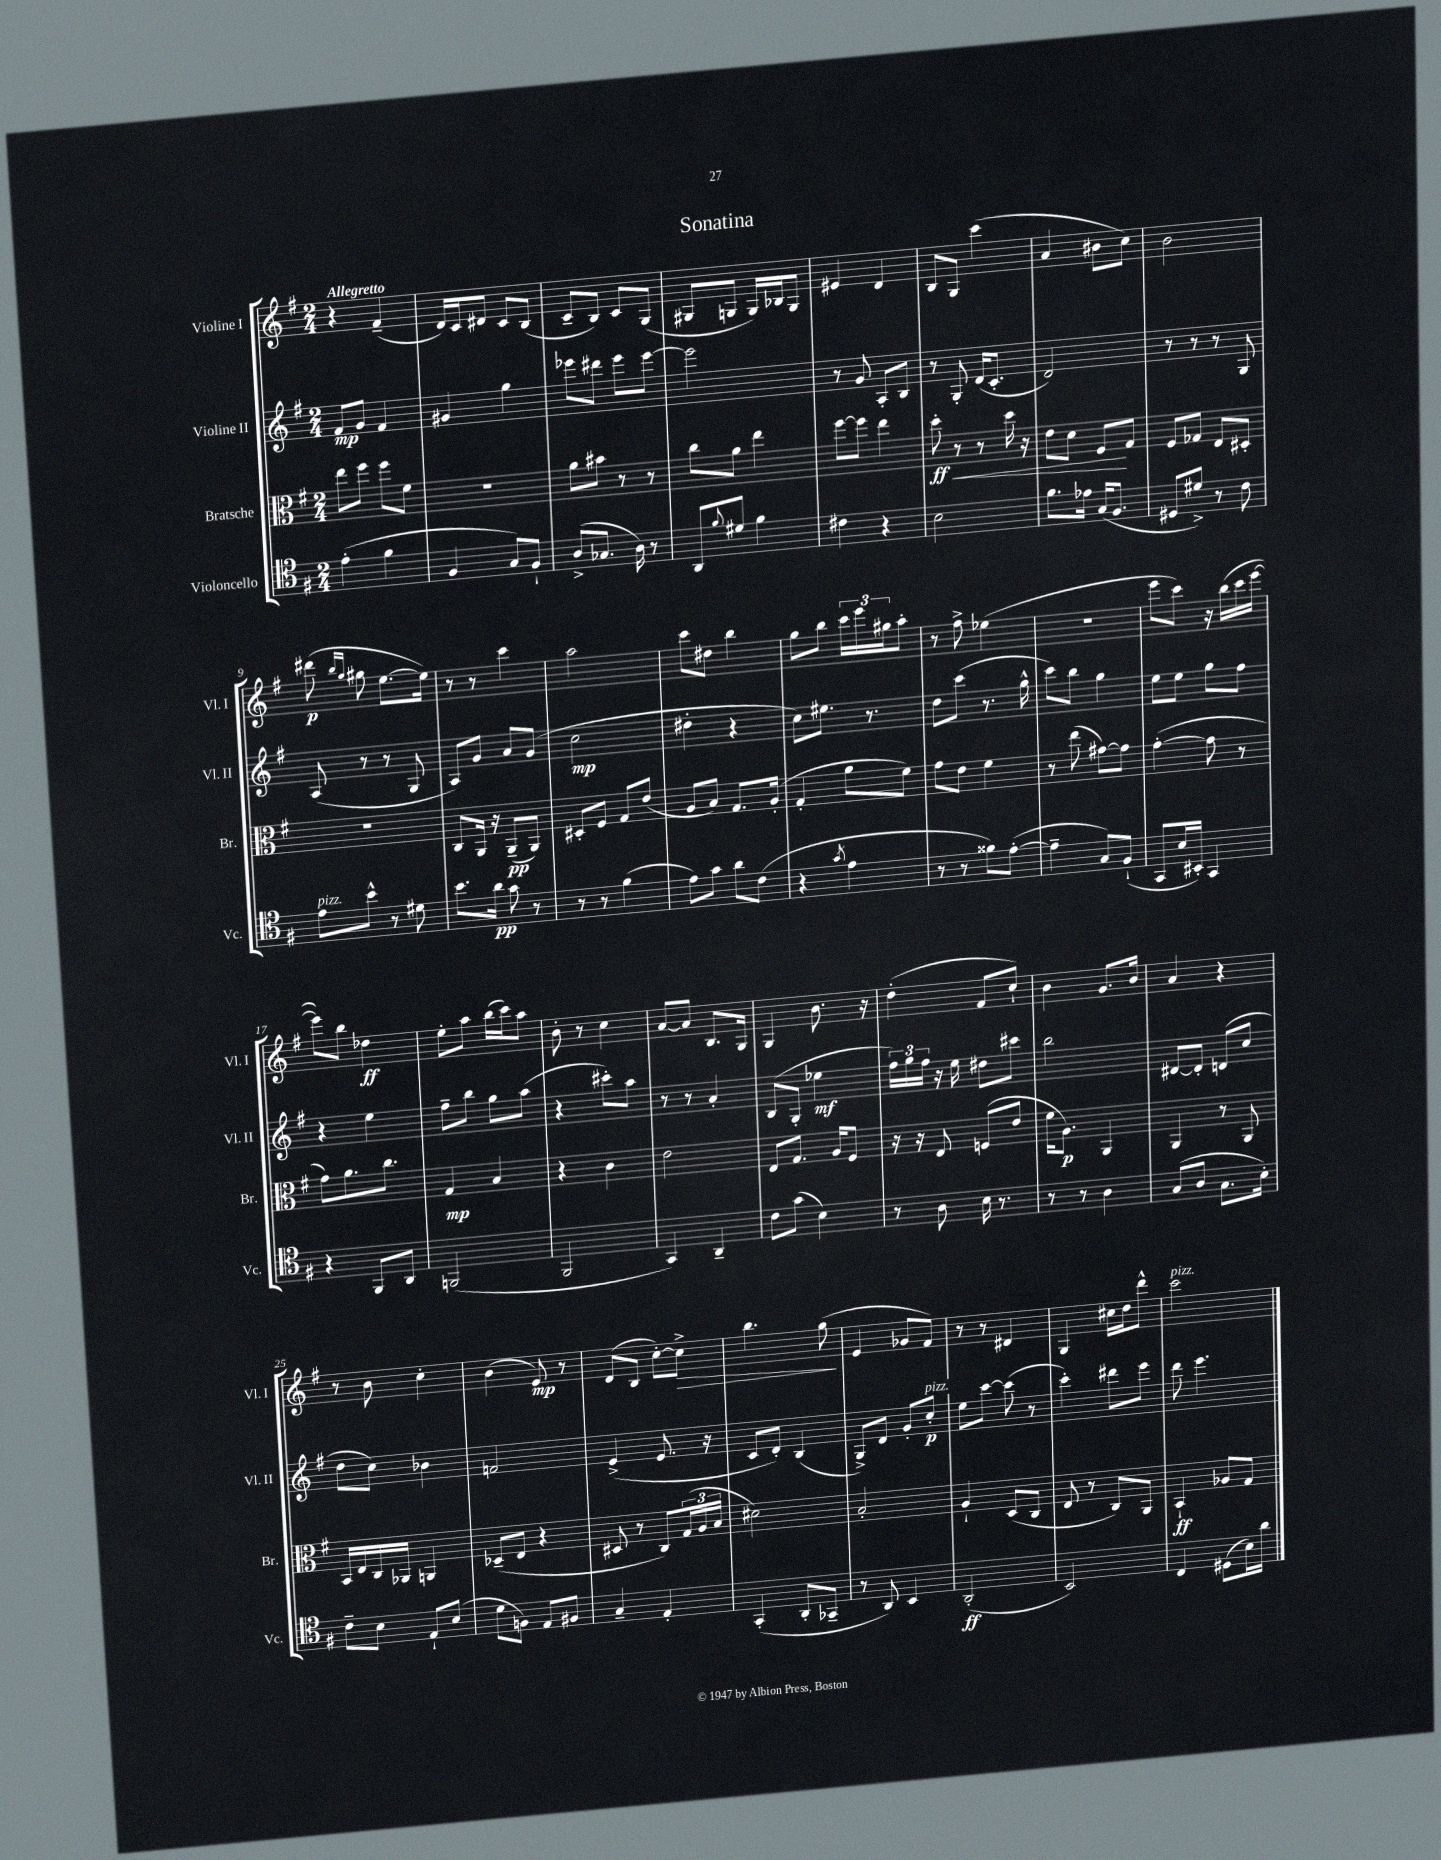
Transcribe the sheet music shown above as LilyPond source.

\header { title = "Sonatina" }
<<
\new StaffGroup <<
\new Staff = "s0" \with { instrumentName = "Violine I" shortInstrumentName = "Vl. I" } {
    \clef treble \key g \major \numericTimeSignature \time 2/4 \tempo "Allegretto"
    r4 fis'4--( |
    d'16) c'16 dis'8 c'8 b8( |
    c'8-- b8) c'8 g8( |
    gis8 g8 g16) bes16 g8 |
    eis'4 d'4 |
    b8 g8 c'''4( |
    a'4 bis'8 c''8) |
    b'2 |
    dis'''8\p( \grace { b''16 g''16 } gis''8 e''8.~ e''16) |
    r8 r8 c'''4 |
    a''2 |
    c'''8 dis''8 b''4 |
    g''8 b''8 \tuplet 3/2 { c'''16 e'''16 gis''16 } a''8-. |
    r8 fis''8-> ees''4( |
    r2 |
    e'''8 c'''8) r16 b''16( c'''16 e'''16~ |
    e'''8) b''8 des''4\ff |
    e''8-. a''8 b''16( c'''16) a''8 |
    b'8-. r8 c''4 |
    a'8~ a'8 b8. g16 |
    g4 b'8. r16 |
    d''4-.( fis'8 c''8-!) |
    b'4 g'8. b'16 |
    a'4 r4 |
    r8 b'8 c''4-. |
    b'4( e'8\mp) r8 |
    d'8( b8 c''8~-.) c''8->\> |
    b''4. g''8\!( |
    e'4 ges'8 fis'8) |
    r8 r8 dis'4 |
    g4 cis''16 d''16 d'''8-^ |
    c'''2^\markup { \italic "pizz." } \bar "|." |
}
\new Staff = "s1" \with { instrumentName = "Violine II" shortInstrumentName = "Vl. II" } {
    \clef treble \key g \major \numericTimeSignature \time 2/4
    fis'8\mp g'8 fis'4 |
    gis'4 g''4 |
    ees'''8 dis'''8 ees'''8 ees'''8~ |
    ees'''2 |
    r8 g'8 a8-. b8 |
    r8 g8-. d'16( c'8.-. |
    d'2) |
    r8 r8 r8 g8 |
    a8( r8 r8 g8 |
    a8) g'8 a'8 g'8( |
    c''2\mp |
    dis''4-. r4 |
    c''8) eis''8. r8. |
    d''8 c'''8( r8. g''16-^ |
    c'''8) b''8 g''4 |
    e''8 e''8 g''8 fis''8 |
    r4 e''4 |
    fis''8-- b''8 g''8 a''8( |
    r4 cis'''8-.) a''8 |
    r8 r8 a'4-. |
    b8( g8-. ees''4\mf |
    \tuplet 3/2 { fis''16) g''16 fis''16 } r16 e''16 dis''8 cis'''8 |
    b''2 |
    dis'8~ dis'8-. d'8( c''8 |
    d''8 c''8) bes'4 |
    f'2 |
    e'4->( e'8. r16 |
    c'8 d'8-.) b4( |
    g8->) d'8 g'8-. c''8-.\p^\markup { \italic "pizz." } |
    e''8 c'''8~ c'''8( r8 |
    c'''4-.) dis'''8 e'''8 |
    d'''8 e'''4. \bar "|." |
}
\new Staff = "s2" \with { instrumentName = "Bratsche" shortInstrumentName = "Br." } {
    \clef alto \key g \major \numericTimeSignature \time 2/4
    e''8 fis''8 fis''8 fis'8 |
    R2 |
    a'8 bis'8 r8 r8 |
    c''8 a'8 e''4 |
    fis''8~ fis''8 e''4 |
    d''8-.\ff\< r8 r8 d''16 r16 |
    e'8 d'8 fis8\! g8 |
    fis8 ges8 e8 dis8-. |
    R2 |
    c8 a,16 r16 a,8--\pp( a,8) |
    dis8-. fis8 g8 e'8( |
    a8 b8) g8. a16-.( |
    g4-. a'8 fis'8) |
    g'8 e'8 fis'4 |
    r8 e''8( gis'8~) gis'8 |
    g'4~-.( g'8 r8 |
    g'8) a'8. c''8. |
    g4\mp b4 |
    r4 c'4 |
    e'2 |
    e8 g8. a16 fis8 |
    r16 r16 e8 f8( e'8 |
    fis'16 a8.\p) a,4 |
    a,4 r8 a,8 |
    b,16 e16 c16 aes,16 a,4 |
    des8--( e8 r4 |
    dis8 r8 c8) \tuplet 3/2 { g16( a16 b16 } |
    dis'2) |
    b2-. |
    a4-! d8( c8 |
    e8 r8 c8) a,8 |
    b,4-!\ff aes8 g8 \bar "|." |
}
\new Staff = "s3" \with { instrumentName = "Violoncello" shortInstrumentName = "Vc." } {
    \clef tenor \key g \major \numericTimeSignature \time 2/4
    e'4-.( fis'4 |
    fis4 g8) fis8-! |
    a8->( ges8. a16) r8 |
    a,8 \appoggiatura { fis'8 } dis'8 fis'4 |
    cis'4 r4 |
    b2 |
    fis'8. ees'16 g16( fis8. |
    dis8 dis'8->) r8 c'8 |
    e'8^\markup { \italic "pizz." } b'8-^ r8 dis'8 |
    b'8. a'16\pp g'8 r8 |
    r8 r8 fis'4( |
    e'8) g'8 a'8 c'8( |
    r4 \acciaccatura { g'8 } e'4 |
    r8 r8 fisis'8) e'8~-.( |
    e'4-- g8) fis8-!( |
    g,8 b16 bis,16-.) g,4 |
    r4 fis,8 a,8 |
    f,2( |
    fis,2 |
    g,4) a,4-- |
    c'8 g'8( b4) |
    r8 a8 b16 r8. |
    r8 r8 a4 |
    g8( a8 g8. b16-.) |
    c'8-- b8 e8-! b8( |
    d'8 f8) e8 fis8 |
    g4-- e4-. |
    g,4-.( a,8-. ges,8-- |
    r8 a,8) b,4 |
    a,2-.\ff( |
    b,2) |
    c4 dis8( b16) a'16 \bar "|." |
}
>>
>>
